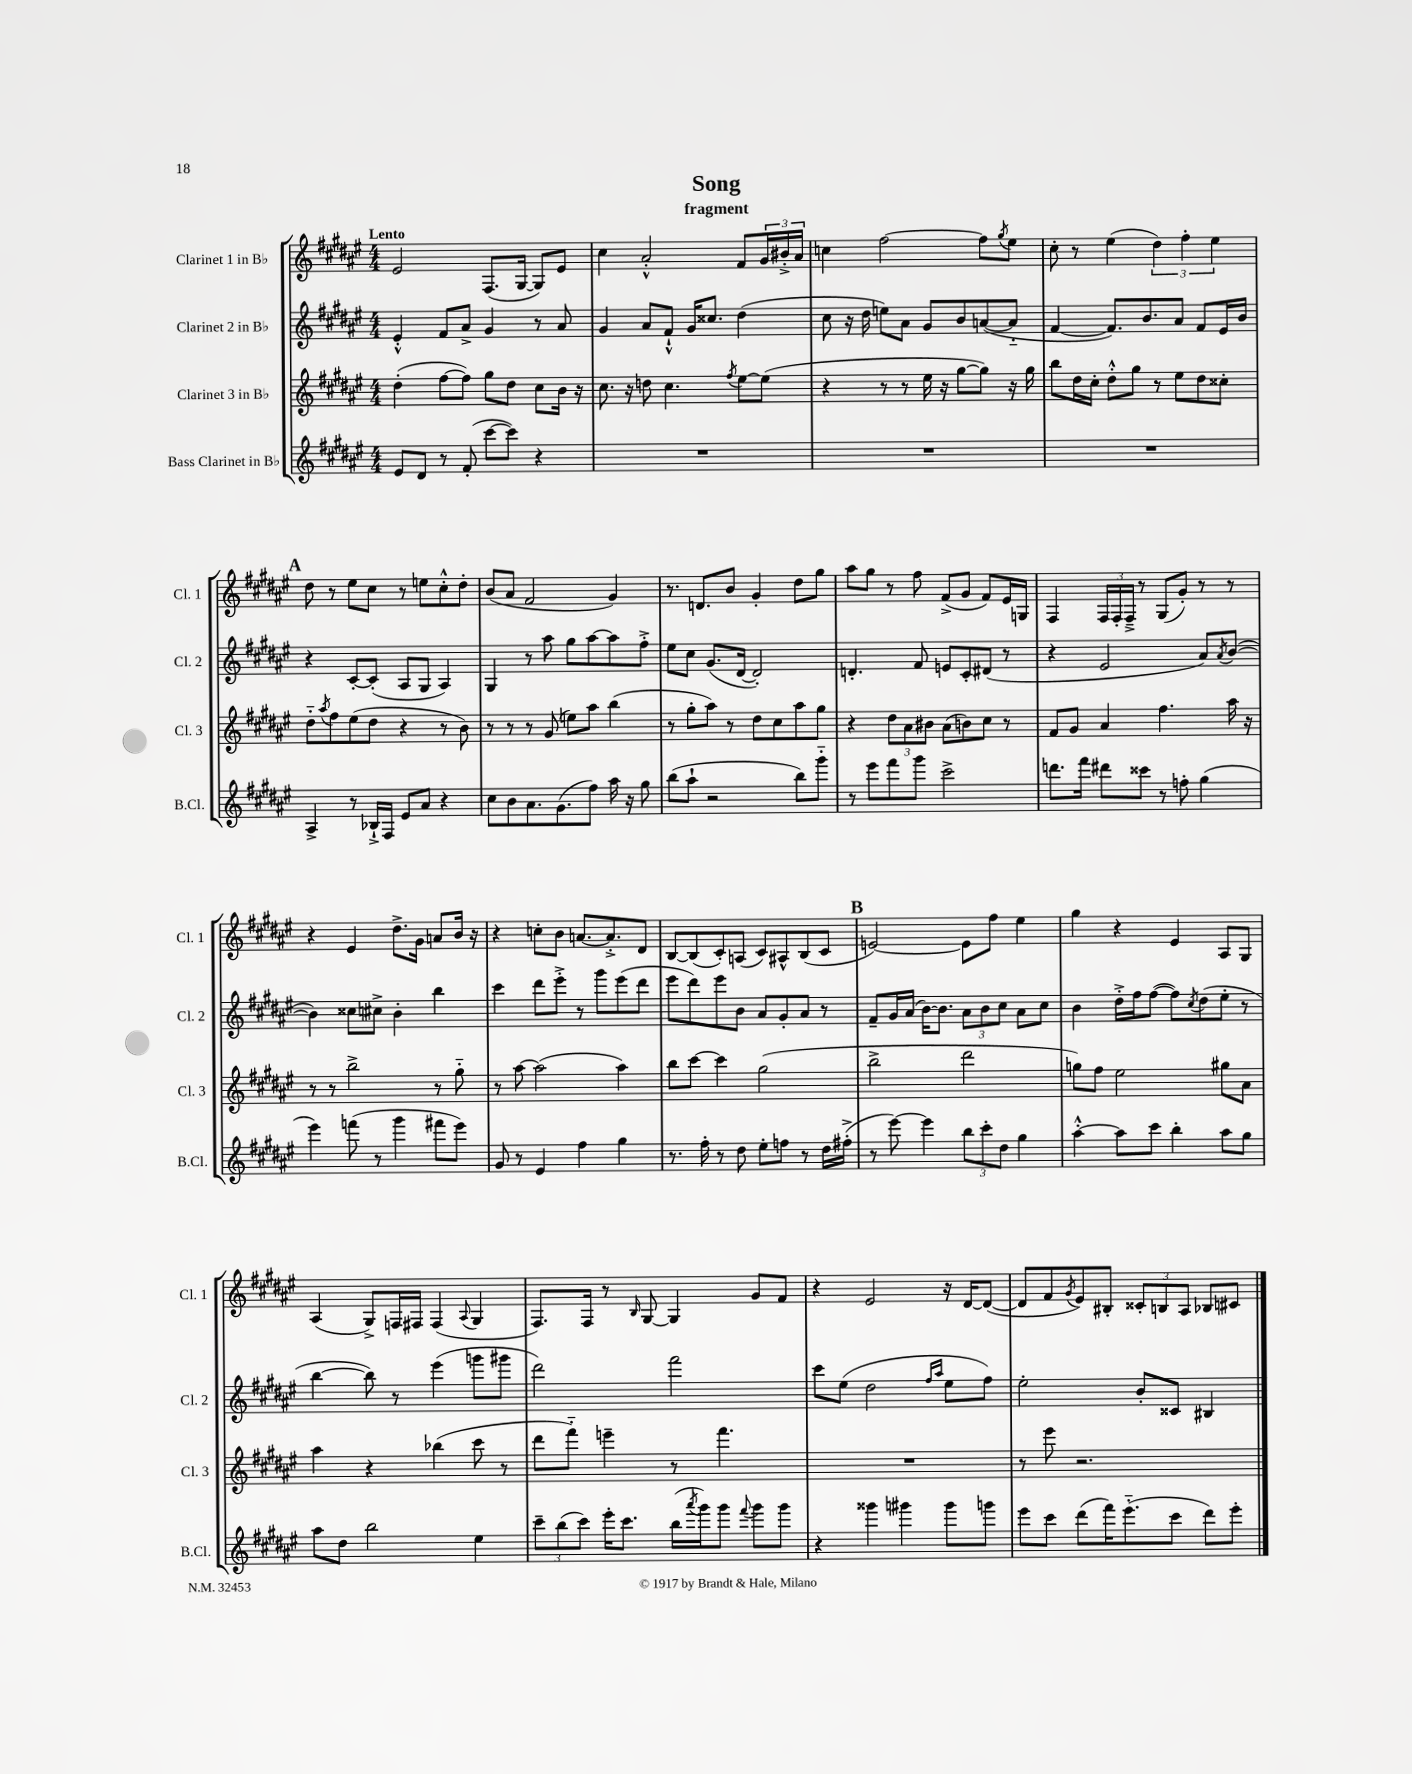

**kern	**kern	**kern	**kern
*part4	*part3	*part2	*part1
*staff4	*staff3	*staff2	*staff1
*I"Bass Clarinet in B♭	*I"Clarinet 3 in B♭	*I"Clarinet 2 in B♭	*I"Clarinet 1 in B♭
*I'B.Cl.	*I'Cl. 3	*I'Cl. 2	*I'Cl. 1
*clefG2	*clefG2	*clefG2	*clefG2
*k[f#c#g#d#a#e#]	*k[f#c#g#d#a#e#]	*k[f#c#g#d#a#e#]	*k[f#c#g#d#a#e#]
*M4/4	*M4/4	*M4/4	*M4/4
=1	=1	=1	=1
!	!	!	!LO:TX:a:B:t=Lento
8e#/L	(4dd#'\	4e#'^^/	2e#/
8d#/J	.	.	.
8r	[8ff#\L	8f#/L	.
(8f#'/	8ff#\J])	8a#^/J	.
[8ccc#\L	8gg#\L	4g#/	(8.F#/L
8ccc#\J])	8dd#\J	.	.
.	.	.	[16G#/Jk
4r	8cc#\L	8r	8G#/L])
.	16b\Jk	8a#/	8e#/J
.	16r	.	.
=2	=2	=2	=2
1r	8.cc#\	4g#/	4cc#\
.	16r	.	.
.	8ddn\	8a#/L	2a#'^^/
.	4.cc#\	8f#`^^/J	.
.	.	16g#/KL	.
.	.	8.cc##X/J	.
.	8qff#/	.	.
.	[8ee#\L	(4dd#\	8f#/L
.	(8ee#\J]	.	24g#/L
.	.	.	24b#X'^/
.	.	.	24a#/JJ
=3	=3	=3	=3
1r	4r	8cc#\	4ccn\
.	.	16r	.
.	.	16dd#\	.
.	8r	8een\L)	[2ff#\
.	8r	8a#\J	.
.	16ee#\	8g#/L	.
.	16r	.	.
.	[8gg#\L	8b/	.
.	8gg#\J])	([8an/	8ff#\L]
.	.	.	8qgg#/
.	16r	8a/J]	8ee#\J
.	16gg#\	.	.
=4	=4	=4	=4
1r	8bb\L	[4f#/	8cc#'\
.	16dd#\L	.	8r
.	16cc#'\JJ	.	.
.	8dd#'^^\L	8.f#/L])	(4ee#\
.	8gg#\J	.	.
.	.	8.b/	.
.	8r	.	6dd#\)
.	8ee#\L	8a#/J	.
.	.	.	6ff#'\
.	8dd#\	8f#/L	.
.	.	.	6ee#\
.	8cc##X'\J	16e#/L	.
.	.	16b/JJ	.
!!LO:LB:g=z
!!LO:REH:place=s1:t=A
=5	=5	=5	=5
4A#^/	8dd#\L	4r	8dd#\
.	8qaa#/	.	.
.	8ff#\	.	8r
8r	(8ee#\	[8c#'/L	8ee#\L
16B-X`^/LL	8dd#\J	(8c#'/J]	8cc#\J
16F#/JJ	.	.	.
8e#/L	4r	8A#/L	8r
8a#/J	.	8G#/J	8een\L
4r	8r	4A#/)	8cc#'^^\
.	8b\)	.	8dd#'\J
=6	=6	=6	=6
8cc#\L	8r	4G#/	(8b/L
8b\	8r	.	8a#/J
8.a#\	8r	8r	2f#/
.	(8g#/	8aa#\	.
(8.g#\	.	.	.
.	8een\L)	8gg#\L	.
8ff#\J)	8aa#\J	[8aa#\	.
16aa#\	(4bb\	8aa#\]	4g#/)
16r	.	.	.
8gg#\	.	8ff#'^\J	.
=7	=7	=7	=7
(8bb\L	8r	8ee#\L	8.r
8aa#`\J	8gg#'\L	8cc#\J	.
.	.	.	8.dn/L
2r	8aa#\J)	(8.g#/L	.
.	8r	.	8b/J
.	.	[16d#/Jk	.
.	8dd#\L	2d#'/])	4g#'/
.	8cc#\	.	.
8bb\L)	8aa#\	.	8dd#\L
8ggg#\J	8gg#\J	.	8gg#\J
=8	=8	=8	=8
8r	4r	4.dn'/	8aa#\L
8eee#\L	.	.	8gg#\J
8fff#\	12dd#\L	.	8r
.	12a#\	.	.
8ggg#\J	.	8f#/	8ff#\
.	12b#X\J	.	.
2ccc#^\	(8a#\L	8en/L	(8f#^/L
.	8bn\)	8c#'/	8g#/J
.	8cc#\J	(8d#X/J	8f#/L)
.	8r	8r	16e#/L
.	.	.	16Gn/JJ
=9	=9	=9	=9
8.dddn\L	8f#/L	4r	4F#/
.	8g#/J	.	.
16fff#\Jk	.	.	.
8ddd#X\L	4a#/	2e#/	24F#/LL
.	.	.	24F#'/
.	.	.	24F#~^/JJ
8ccc##X\J	.	.	8r
8r	4.ff#\	.	(8G#/L
8ffn'\	.	.	8g#'/J)
(4gg#\	.	8a#/L)	8r
.	.	8qa#/	.
.	16aa#\	([8b/J	8r
.	16r	.	.
!!LO:LB:g=z
=10	=10	=10	=10
4eee#\)	8r	4b\])	4r
.	8r	.	.
(8fffn\	2bb^\	8cc##X\L	4e#/
8r	.	8cc#X^\J	.
4ggg#\	.	4b'\	8.dd#^\L
.	.	.	16g#\Jk
8fff#X\L	8r	4bb\	8an/L
8eee#\J)	8gg#\	.	16b/Jk
.	.	.	16r
=11	=11	=11	=11
8g#/	8r	4ccc#\	4r
8r	[8aa#\	.	.
4e#/	(2aa#\]	8ddd#\L	8ccn'\L
.	.	8eee#'^\J	8b\J
4ff#\	.	8r	[8.an/L
.	.	8ggg#\L	.
.	.	.	8.a'^/]
4gg#\	4aa#\)	(8eee#\	.
.	.	8ddd#\J	8d#/J
=12	=12	=12	=12
8.r	8bb\L	8eee#\L	[8B/L
.	[8ccc#\J	8ddd#\)	(8B/]
16ff#'\	.	.	.
8r	4ccc#\]	8eee#\	8c#'/)
8dd#\	.	8b\J	(8An/J
8ee#'\L	(2gg#\	8a#/L	8c#/L)
8ffn\J	.	8g#'/	8A#X^^/
8r	.	8a#/J	(8B/
16dd#\LL	.	8r	8c#/J
(16ff#X'^\JJ	.	.	.
!!LO:REH:place=s1:t=B
=13	=13	=13	=13
8r	2bb^\	8f#~/L	[2en/)
[8eee#\)	.	16g#/L	.
.	.	(16a#/JJ	.
4eee#\]	.	[16b\KL)	.
.	.	8.b\J]	.
12bb\L	2ddd#\	12a#\L	8e\L]
12ccc#'\	.	12b\	.
.	.	.	8ff#\J
12dd#\J	.	12cc#\J	.
4gg#\	.	8a#\L	4ee#\
.	.	8cc#\J	.
=14	=14	=14	=14
[4aa#'^^\	8ggn\L)	4b\	4gg#\
.	8ff#\J	.	.
8aa#\L]	2ee#\	16dd#'^\LL	4r
.	.	16ff#\J	.
8ccc#\J	.	([8ff#\J	.
4bb'\	.	8ff#\L])	4e#/
.	.	8qcc#/	.
.	.	(8dd#\	.
8aa#\L	8gg#X\L	8ee#'\J	8A#/L
8gg#\J	8a#\J	8r	8G#/J
!!LO:LB:g=z
=15	=15	=15	=15
8aa#\L	4aa#\	[4bb\	(4A#/
8dd#\J	.	.	.
2bb\	4r	8bb\])	8G#^/L)
.	.	8r	16Fn/L
.	.	.	16F#X/JJ
.	(4bb-X\	(4eee#\	(4F#/
.	.	.	8qqA#/
4ee#\	8ccc#\	8gggn\L	4G#/
.	8r	8ggg#X\J	.
=16	=16	=16	=16
12ccc#~\L	8ddd#\L	2ddd#\)	8.F#/L)
(12bb\	.	.	.
.	8fff#\J)	.	.
12ccc#\J)	.	.	.
.	.	.	16F#/Jk
16eee#'\KL	4eeen~\	.	8r
8.ccc#\J	.	.	.
.	.	.	16qqB/
.	.	.	[8G#/
(16bb\LL	8r	2fff#\	4G#/]
8qaaa#/	.	.	.
16ggg#\J)	.	.	.
8ggg#\J	4.fff#\	.	.
8qqfff#/	.	.	.
8ggg#\L	.	.	8g#/L
8ggg#\J	.	.	8f#/J
=17	=17	=17	=17
4r	1r	8ccc#\L	4r
.	.	(8ee#\J	.
4ggg##X\	.	2dd#\	2e#/
4ggg#X\	.	.	.
.	.	16qqff#/LL	.
.	.	16qqaa#/JJ	.
8ggg#\L	.	8ee#\L	16r
.	.	.	[16d#/KL
8gggn\J	.	8ff#\J)	(8d#/J_
=18	=18	=18	=18
8eee#\L	8r	2ee#'\	8d#/L]
8ccc#\J	8eee#\	.	8f#/
.	.	.	8qg#/
(8ddd#\L	2.r	.	8e#/)
16fff#\K)	.	.	8B#X'/J
(8.eee#\	.	.	.
.	.	8b'/L	12c##X'/L
.	.	.	12Bn/
8ccc#\J	.	8c##X/J	.
.	.	.	12A#/J
8ddd#\L)	.	4B#X/	8B-X/L
8eee#'\J	.	.	8c#X/J
==	==	==	==
*-	*-	*-	*-
